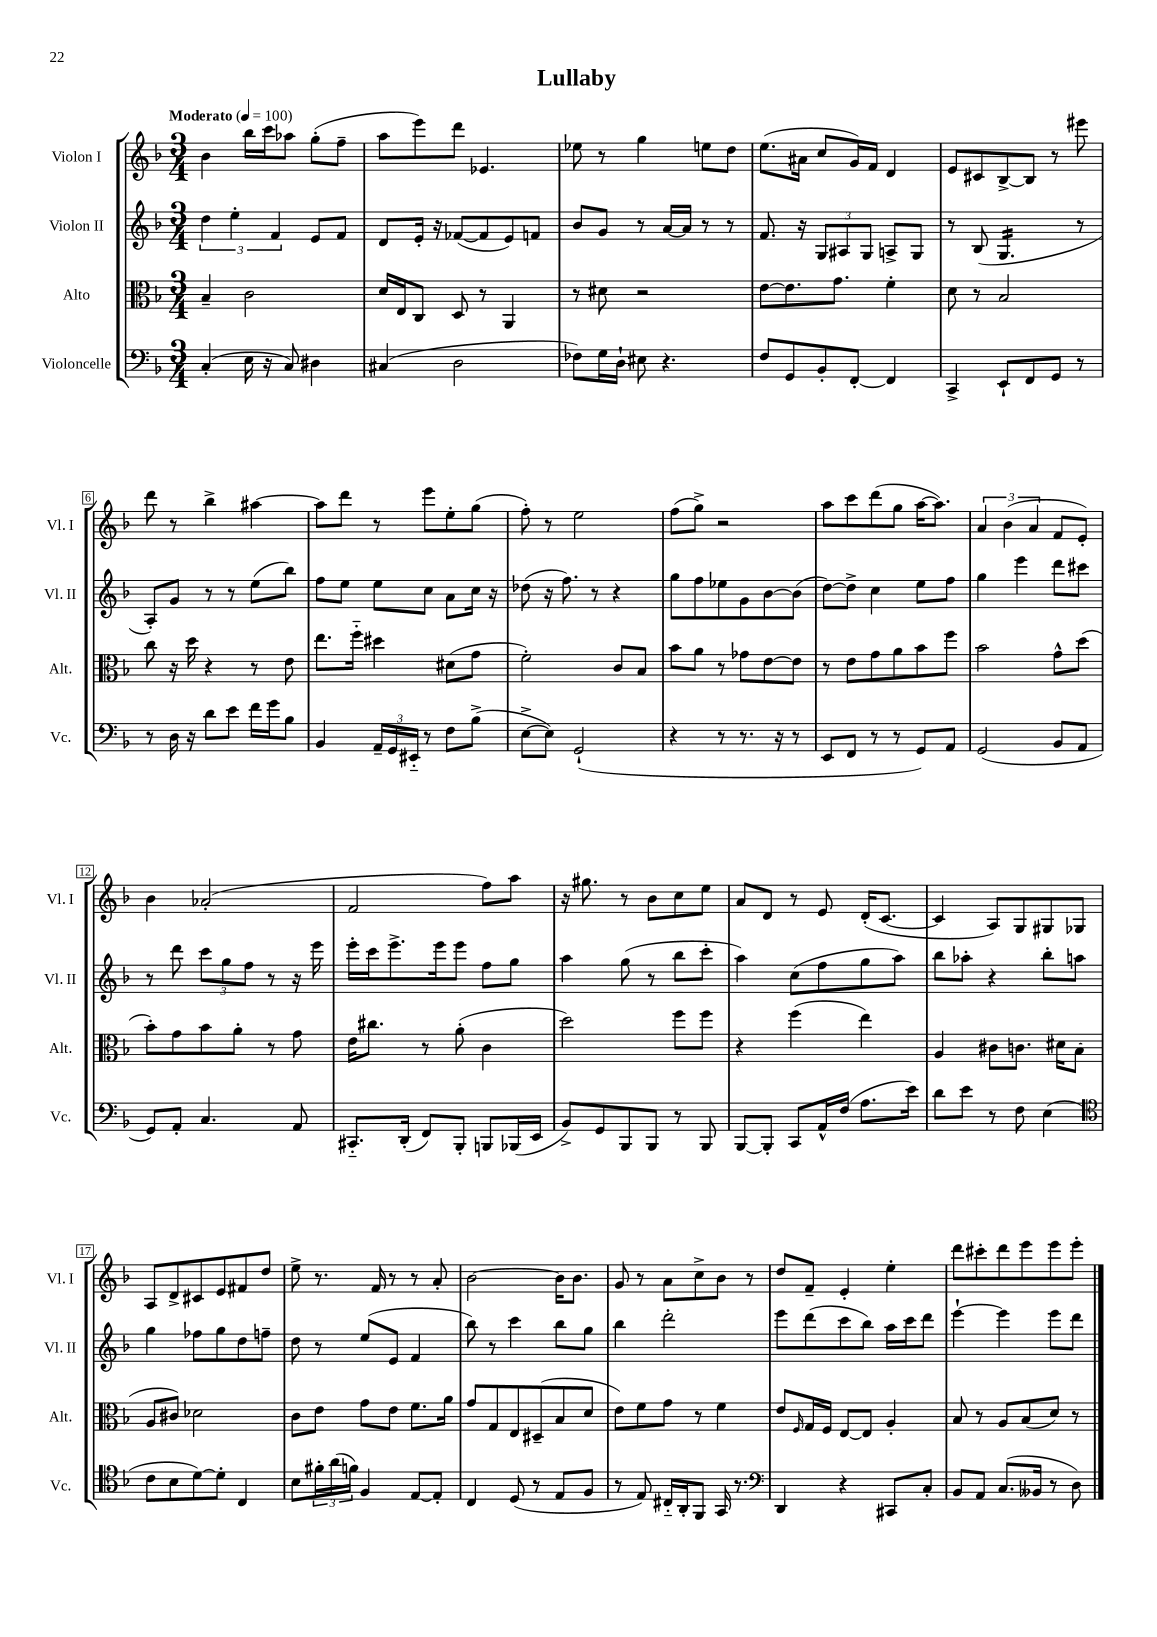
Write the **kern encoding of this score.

**kern	**kern	**kern	**kern
*part4	*part3	*part2	*part1
*staff4	*staff3	*staff2	*staff1
*I"Violoncelle	*I"Alto	*I"Violon II	*I"Violon I
*I'Vc.	*I'Alt.	*I'Vl. II	*I'Vl. I
*clefF4	*clefC3	*clefG2	*clefG2
*k[b-]	*k[b-]	*k[b-]	*k[b-]
*M3/4	*M3/4	*M3/4	*M3/4
*MM100	*MM100	*MM100	*MM100
=1	=1	=1	=1
!	!	!	!LO:TX:a:B:t=Moderato
(4C'/	4B-~/	6dd\	4b-\
.	.	6ee'\	.
16E\	2c\	.	16bb-\LL
16r	.	.	16ccc\J
.	.	6f/	.
8C/)	.	.	8aa-X\J
4D#X\	.	8e/L	(8gg'\L
.	.	8f/J	8ff~\J
=2	=2	=2	=2
(4C#X/	16d/LL	8d/L	8aa\L
.	16E/J	.	.
.	8C/J	16e'/Jk	8eee\)
.	.	16r	.
2D\	8D/	([8f-X/L	8ddd\J
.	8r	8f-/]	4.e-X/
.	4AA/	8e/)	.
.	.	8fn/J	.
=3	=3	=3	=3
8F-X\L)	8r	8b-/L	8ee-X\
16G\L	8d#X\	8g/J	8r
16D`\JJ	.	.	.
8E#X\	2r	8r	4gg\
4.r	.	[16a/LL	.
.	.	16a/JJ]	.
.	.	8r	8een\L
.	.	8r	8dd\J
=4	=4	=4	=4
8F/L	[8e\L	8.f/	(8.ee\L
8GG/	8.e\]	.	.
.	.	16r	16a#X\Jk
8BB-'/	.	12G/L	8cc/L
.	8.g\J	.	.
.	.	12A#X/	.
[8FF'/J	.	.	16g/L)
.	.	12G/J	.
.	.	.	16f/JJ
4FF/]	4f'\	8An^/L	4d/
.	.	8G/J	.
=5	=5	=5	=5
4CC^/	8d\	8r	8e/L
.	8r	(8B-/	8c#X/
*	*	*tremolo	*
8EE`/L	2B-/	16G/LL	[8B-^/
.	.	16G/	.
8FF/	.	16G/	8B-/J]
.	.	16G/	.
8GG/J	.	16G/	8r
.	.	16G/JJ	.
*	*	*Xtremolo	*
8r	.	8r	8eee#X\
!!LO:LB:g=z
=6	=6	=6	=6
8r	8cc\	8A'/L)	8ddd\
16D\	16r	8g/J	8r
16r	16dd\	.	.
8d\L	4r	8r	4bb-^\
8e\J	.	8r	.
16f\LL	8r	(8ee\L	[4aa#X\
16g\J	.	.	.
8B-\J	8e\	8bb-\J)	.
=7	=7	=7	=7
4BB-/	8.ee\L	8ff\L	8aa#\L]
.	.	8ee\J	8ddd\J
.	16ff\Jk	.	.
24AA~/LL	4dd#X\	8ee\L	8r
24GG/	.	.	.
24EE#X/JJ	.	.	.
8r	.	8cc\J	8eee\L
8F\L	(8d#X\L	8a\L	8ee'\
(8B-^\J	8g\J	16cc\Jk	(8gg\J
.	.	16r	.
=8	=8	=8	=8
[8E^\L	2f'\)	(8dd-X\	8ff'\)
8E\J])	.	16r	8r
.	.	8.ff\)	.
(2GG`/	.	.	2ee\
.	.	8r	.
.	8c/L	4r	.
.	8B-/J	.	.
=9	=9	=9	=9
4r	8b-\L	8gg\L	(8ff\L
.	8a\J	8ff\	8gg^\J)
8r	8r	8ee-X\	2r
8.r	8g-X\L	8g\	.
.	[8e\	[8b-\	.
16r	.	.	.
8r	8e\J]	(8b-\J]	.
=10	=10	=10	=10
8EE/L	8r	[8dd\L)	8aa\L
8FF/J	8e\L	8dd^\J]	8ccc\
8r	8g\	4cc\	(8ddd\
8r	8a\	.	8gg\J
8GG/L)	8b-\	8ee\L	[16aa\KL
.	.	.	8.aa\J])
8AA/J	8ff\J	8ff\J	.
=11	=11	=11	=11
(2GG/	2b-\	4gg\	6a/
.	.	.	(6b-\
.	.	4eee\	.
.	.	.	6a/
8BB-/L	8g^^\L	8ddd\L	8f/L
8AA/J	(8dd\J	8ccc#X\J	8e'/J)
!!LO:LB:g=z
=12	=12	=12	=12
8GG/L)	8b-'\L)	8r	4b-\
8AA'/J	8g\	8ddd\	.
4.C/	8b-\	12ccc\L	(2a-X'/
.	.	12gg\	.
.	8a'\J	.	.
.	.	12ff\J	.
.	8r	8r	.
8AA/	8g\	16r	.
.	.	16eee\	.
=13	=13	=13	=13
8.CC#X/L	16e\KL	16eee'\LL	2f/
.	8.cc#X\J	16ccc\J	.
.	.	8.eee^\	.
(16DD'/Jk	.	.	.
8FF/L)	8r	.	.
.	.	16eee\k	.
8BBB-'/J	(8a'\	8eee\J	.
8BBBn/L	4c\	8ff\L	8ff\L)
(16BBB-X/L	.	8gg\J	8aa\J
16EE/JJ	.	.	.
=14	=14	=14	=14
8BB-^/L)	2dd\)	4aa\	16r
.	.	.	8.gg#X\
8GG/	.	.	.
8BBB-/	.	(8gg\	8r
8BBB-/J	.	8r	8b-\L
8r	8ff\L	8bb-\L	8cc\
8BBB-/	8ff\J	8ccc'\J	8ee\J
=15	=15	=15	=15
[8BBB-/L	4r	4aa\)	8a/L
8BBB-'/J]	.	.	8d/J
8CC/L	(4ff\	(8cc\L	8r
16AA^^/L	.	8ff\	8e/
(16F/JJ	.	.	.
8.A\L	4ee\)	8gg\	(16d'/KL
.	.	.	[8.c/J
.	.	8aa\J)	.
16e\Jk)	.	.	.
=16	=16	=16	=16
8d\L	4A/	8bb-\L	4c/]
8e\J	.	8aa-X'\J	.
8r	8c#X\L	4r	8A/L)
8F\	8.cn\J	.	8G/
(4E\	.	8bb-'\L	8G#X/
.	16d#X\KL	.	.
.	(8B-\J	8aan\J	8G-X/J
!!LO:LB:g=z
=17	=17	=17	=17
*clefC4	*	*	*
8c\L	8A/L	4gg\	8A/L
8B-\	8c#X/J)	.	8d^/
[8d\)	2d-X\	8ff-X\L	8c#X/
8d'\J]	.	8gg\	8e/
4C/	.	8dd\	8f#X/
.	.	8ffn~\J	8dd/J
=18	=18	=18	=18
8B-\L	8c\L	8dd\	8ee^\
24f#X'\L	8e\J	8r	8.r
(24a\	.	.	.
24fn\JJ)	.	.	.
4F/	8g\L	(8ee/L	.
.	.	.	16f/
.	8e\J	8e/J	8r
[8E/L	8.f\L	4f/	8r
8E'/J]	.	.	8a'/
.	16a\Jk	.	.
=19	=19	=19	=19
4C/	8g/L	8bb-\)	[2b-\
.	8G/	8r	.
(8D/	8E/	4ccc\	.
8r	(8D#X~/	.	.
8E/L	8B-/	8bb-\L	16b-\KL]
.	.	.	8.b-\J
8F/J	8d/J	8gg\J	.
=20	=20	=20	=20
8r	8e\L)	4bb-\	8g/
8E/)	8f\	.	8r
16C#X/LL	8g\J	2ddd'\	8a\L
16AA'/J	.	.	.
8FF/J	8r	.	8cc^\
16GG/	4f\	.	8b-\J
8.r	.	.	.
.	.	.	8r
=21	=21	=21	=21
*clefF4	*	*	*
4DD/	8e/L	8eee\L	8dd/L
.	16qqF/	.	.
.	16G/L	(8ddd\	8f~/J
.	16F/JJ	.	.
4r	[8E/L	8ccc\	4e'/
.	8E/J]	8bb-\J)	.
8CC#X/L	4A'/	16aa\LL	4ee'\
.	.	16ccc\J	.
8C'/J	.	8ddd\J	.
=22	=22	=22	=22
8BB-/L	8B-/	[4eee`\	8ddd\L
8AA/J	8r	.	8ccc#X'\
(8.C/L	8A/L	4eee\]	8ddd\
.	(8B-/	.	8eee\
16BB--X/Jk	.	.	.
8r	8d/J)	8eee\L	8eee\
8D\)	8r	8ddd\J	8eee'\J
==	==	==	==
*-	*-	*-	*-
